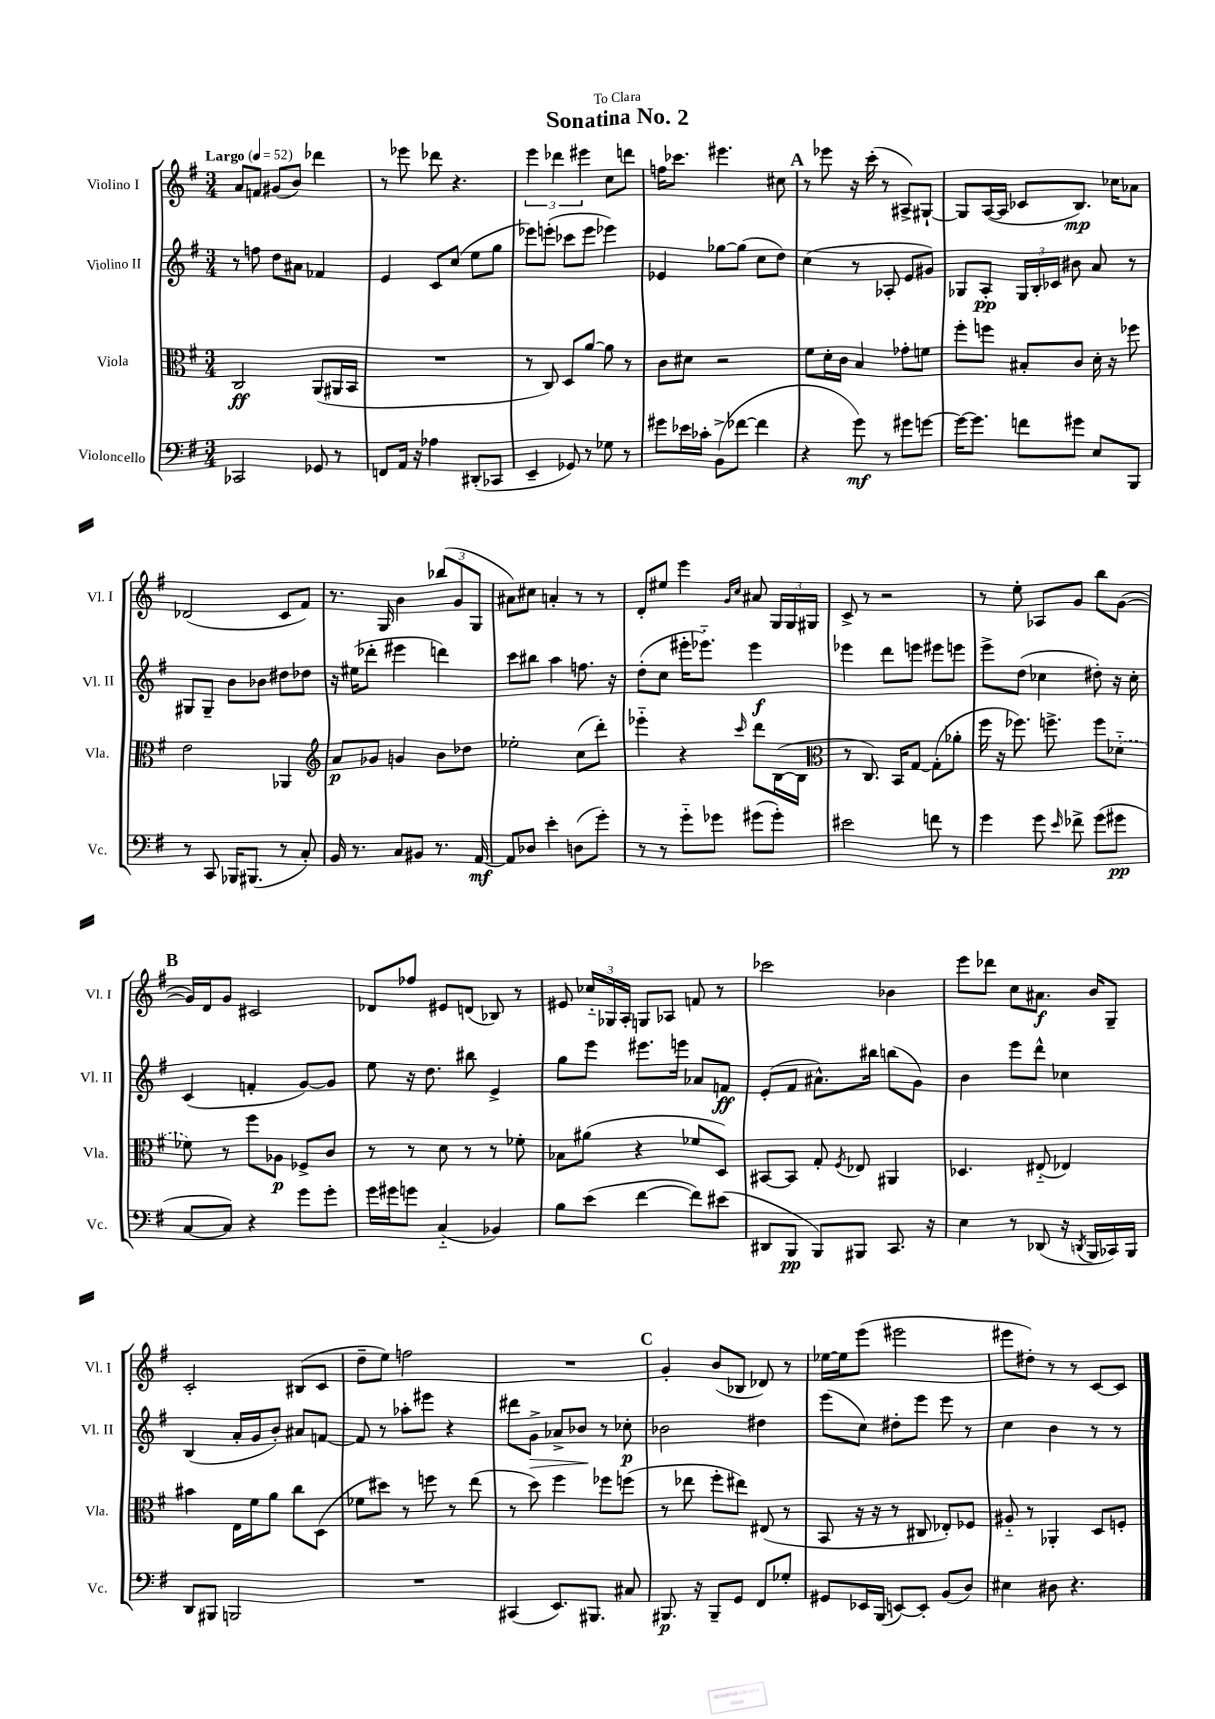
\header { title = "Sonatina No. 2" dedication = "To Clara" }
<<
\new StaffGroup <<
\new Staff = "s0" \with { instrumentName = "Violino I" shortInstrumentName = "Vl. I" } {
    \clef treble \key g \major \numericTimeSignature \time 3/4 \tempo "Largo" 4 = 52
    \autoBeamOff a'8[ f'8] gis'8[( b'8]) des'''4 |
    r8 ees'''8 des'''8 r4. |
    \tuplet 3/2 { e'''4 des'''4 eis'''4 } c''8[ d'''8] |
    f''16[ ces'''8.] eis'''4. cis''8 |
    \mark \markup { \bold "A" } r8 ees'''8 r16 c'''16-.( r8 ais8[->) gis8]~-! |
    gis8[ a16~( a16] ces'8[ b8.]\mp) ces''16[ aes'8] |
    des'2( c'8[ fis'8]) |
    r8. g16 b'4 \tuplet 3/2 { bes''8[( g'8 g8] } |
    ais'8[) cis''8] a'4-. r8 r8 |
    d'8[-. eis''8] e'''4 \grace { g'16[ c''16] } ais'8 \tuplet 3/2 { g16[ g16 gis16] } |
    c'8-> r8 r2 |
    r8 e''8-. aes8[ g'8] b''8[ g'8]~( |
    \mark \markup { \bold "B" } g'16[) d'16 g'8] cis'2 |
    des'8[ fes''8] eis'8[ d'8]( bes8) r8 |
    eis'8 \tuplet 3/2 { ces''16[-_ ges16 a16]-. } g8[ aes8] f'8 r8 |
    ces'''2 bes'4 |
    e'''8[ des'''8] c''8[ ais'8.]\f b'16[ g8]-- |
    c'2-. bis8[( c'8] |
    d''8[-- e''8]) f''2 |
    R2. |
    \mark \markup { \bold "C" } g'4-. b'8[( bes8] des'8) r8 |
    ees''16[~ ees''16 e'''8]( eis'''2 |
    eis'''8[ dis''8]-.) r8 r8 c'8[~ c'8] \bar "|." |
}
\new Staff = "s1" \with { instrumentName = "Violino II" shortInstrumentName = "Vl. II" } {
    \clef treble \key g \major \numericTimeSignature \time 3/4
    \autoBeamOff r8 f''8 d''8[ ais'8] fes'4 |
    e'4 c'8[ c''8]( e''8[ g''8] |
    ees'''8[) e'''8]-.( ces'''8[ e'''8] ees'''4) |
    ees'4 ges''8[~ ges''8]( c''8[ d''8]) |
    \mark \markup { \bold "A" } c''4( r8 aes8-. e'8[ gis'8]) |
    ges8[ a8]-.\pp \tuplet 3/2 { ges16[ b16-. ces'16] } bis'8 a'8 r8 |
    gis8[ gis8]-- b'8[ bes'8] dis''8[ des''8] |
    r16 eis''16[( des'''8]-. eis'''4 d'''4) |
    c'''8[ bis''8] a''4 f''8. r16 |
    d''8[-.( c''8] eis'''16[-. ees'''8.]-_) ees'''4\f |
    ees'''4 d'''8[ e'''8] eis'''8[ e'''8] |
    e'''8[-> d''8]( ces''4 dis''8-.) r16 ces''16-. |
    \mark \markup { \bold "B" } c'4( f'4-. g'8[~) g'8] |
    e''8 r16 d''8. bis''8 e'4-> |
    g''8[ e'''8] eis'''8.[ e'''16] aes'8[ f'8]\ff |
    e'8[-.( fis'8] ais'8.[-^) bis''16] b''8[( g'8]) |
    b'4 e'''8[ d'''8]-^ ces''4 |
    b4( a'16[-. g'16 b'8]-.) ais'8[ f'8]~ |
    f'8 r8 aes''8[-. eis'''8] r4 |
    dis'''8[ g'8]->\> aes'8[-> bes'8]\! r8 ces''8-.\p |
    \mark \markup { \bold "C" } bes'2 dis''4 |
    e'''8[( c''8]) dis''8[-. e'''8] e'''8 r8 |
    c''4 b'4 r8 r8 \bar "|." |
}
\new Staff = "s2" \with { instrumentName = "Viola" shortInstrumentName = "Vla." } {
    \clef alto \key g \major \numericTimeSignature \time 3/4
    \autoBeamOff c2\ff a,8[( ais,16 b,16] |
    R2. |
    r8 c8) d8[ a'8]~ a'8 r8 |
    c'8[ dis'8] r2 |
    \mark \markup { \bold "A" } fis'8[ d'16-. c'16] b4 ges'8[-. f'8] |
    fis''8[-. f''8] bis8[-. c'8] d'16-. r16 fes''8 |
    e'2 aes,4 |
    \clef treble a'8[\p ges'8] g'4 b'8[ des''8] |
    ees''2-. c''8[( d'''8]-.) |
    ees'''4-_ r4 \grace { c'''16 } d'''8[ b16~( b16] |
    \clef alto r8 c8.) b,16[ g8]~ g8[-.( aes'8]-. |
    fis''16 r16 fes''8.) f''8.-> f''8[ \once \slurDashed des'8]-_( |
    \mark \markup { \bold "B" } fes'8) r8 fis''8[ aes8]\p fes8[-> c'8] |
    r8 r8 d'8 r8 r8 fes'8-. |
    bes8[ ais'8]( r4 fes'8[ d8]) |
    bis,8[~ bis,8] g8-. \acciaccatura { fis8 } ees8 ais,4 |
    des4. eis8-_( ees4) |
    bis'4 e16[ fis'16 a'8] c''8[ d8]( |
    fes'8[ dis''8]) r8 f''8 r8 e''8( |
    r8 d''8) fis''4 fes''8[ f''8]( |
    \mark \markup { \bold "C" } r8 ees''8 fis''8[-. eis''8]) eis8( r8 |
    b,8 r16 r16 r8 cis8 ees8[-.) fes8] |
    ais8-_ r8 aes,4-. d8[ f8]-. \bar "|." |
}
\new Staff = "s3" \with { instrumentName = "Violoncello" shortInstrumentName = "Vc." } {
    \clef bass \key g \major \numericTimeSignature \time 3/4
    \autoBeamOff ces,2 ges,8 r8 |
    f,8[ a,16] r16 aes4 dis,8[-.( ces,8] |
    e,4-- ges,8) r8 ges8 r8 |
    gis'8[ ees'16 ces'16]-. b,8[->( fes'8]~ fes'4 |
    \mark \markup { \bold "A" } r4 g'8\mf) r8 gis'8[ g'8]~ |
    g'16[~ g'8.] f'8[ gis'8] e8[ b,,8] |
    r8 c,8 bes,,16[ bis,,8.]( r8 c8-.) |
    b,16 r8. c8[ bis,8] r8. a,16~\mf |
    a,8[ des8] e'4-. d8[( g'8]-.) |
    r8 r8 g'8[-_ ges'8] gis'8[( gis'8]-.) |
    eis'2 f'8 r8 |
    g'4 g'8 \grace { e'16 } fes'8-> g'8[( gis'8]\pp |
    \mark \markup { \bold "B" } c8[~ c8]) r4 g'8[ g'8]-. |
    g'16[ gis'16 g'8] c4-_( bes,4) |
    b8[ e'8]( fis'4~ fis'8[) eis'8]( |
    dis,8[ b,,8]\pp b,,8[) bis,,8] c,8. r16 |
    e4 r8 des,8( r16 \acciaccatura { d,8 } b,,16[ ces,16) b,,16] |
    d,8[ bis,,8] b,,2 |
    R2. |
    cis,4( e,8.[) bis,,8.] cis8 |
    \mark \markup { \bold "C" } bis,,8.\p r16 bis,,8[-- g,8] fis,8[ ges8]-. |
    gis,8[ ees,16 b,,16]( e,8[~) e,8]-. b,8[( d8]) |
    eis4 dis8 r4. \bar "|." |
}
>>
>>
\layout { \context { \Score \remove "Bar_number_engraver" } }
